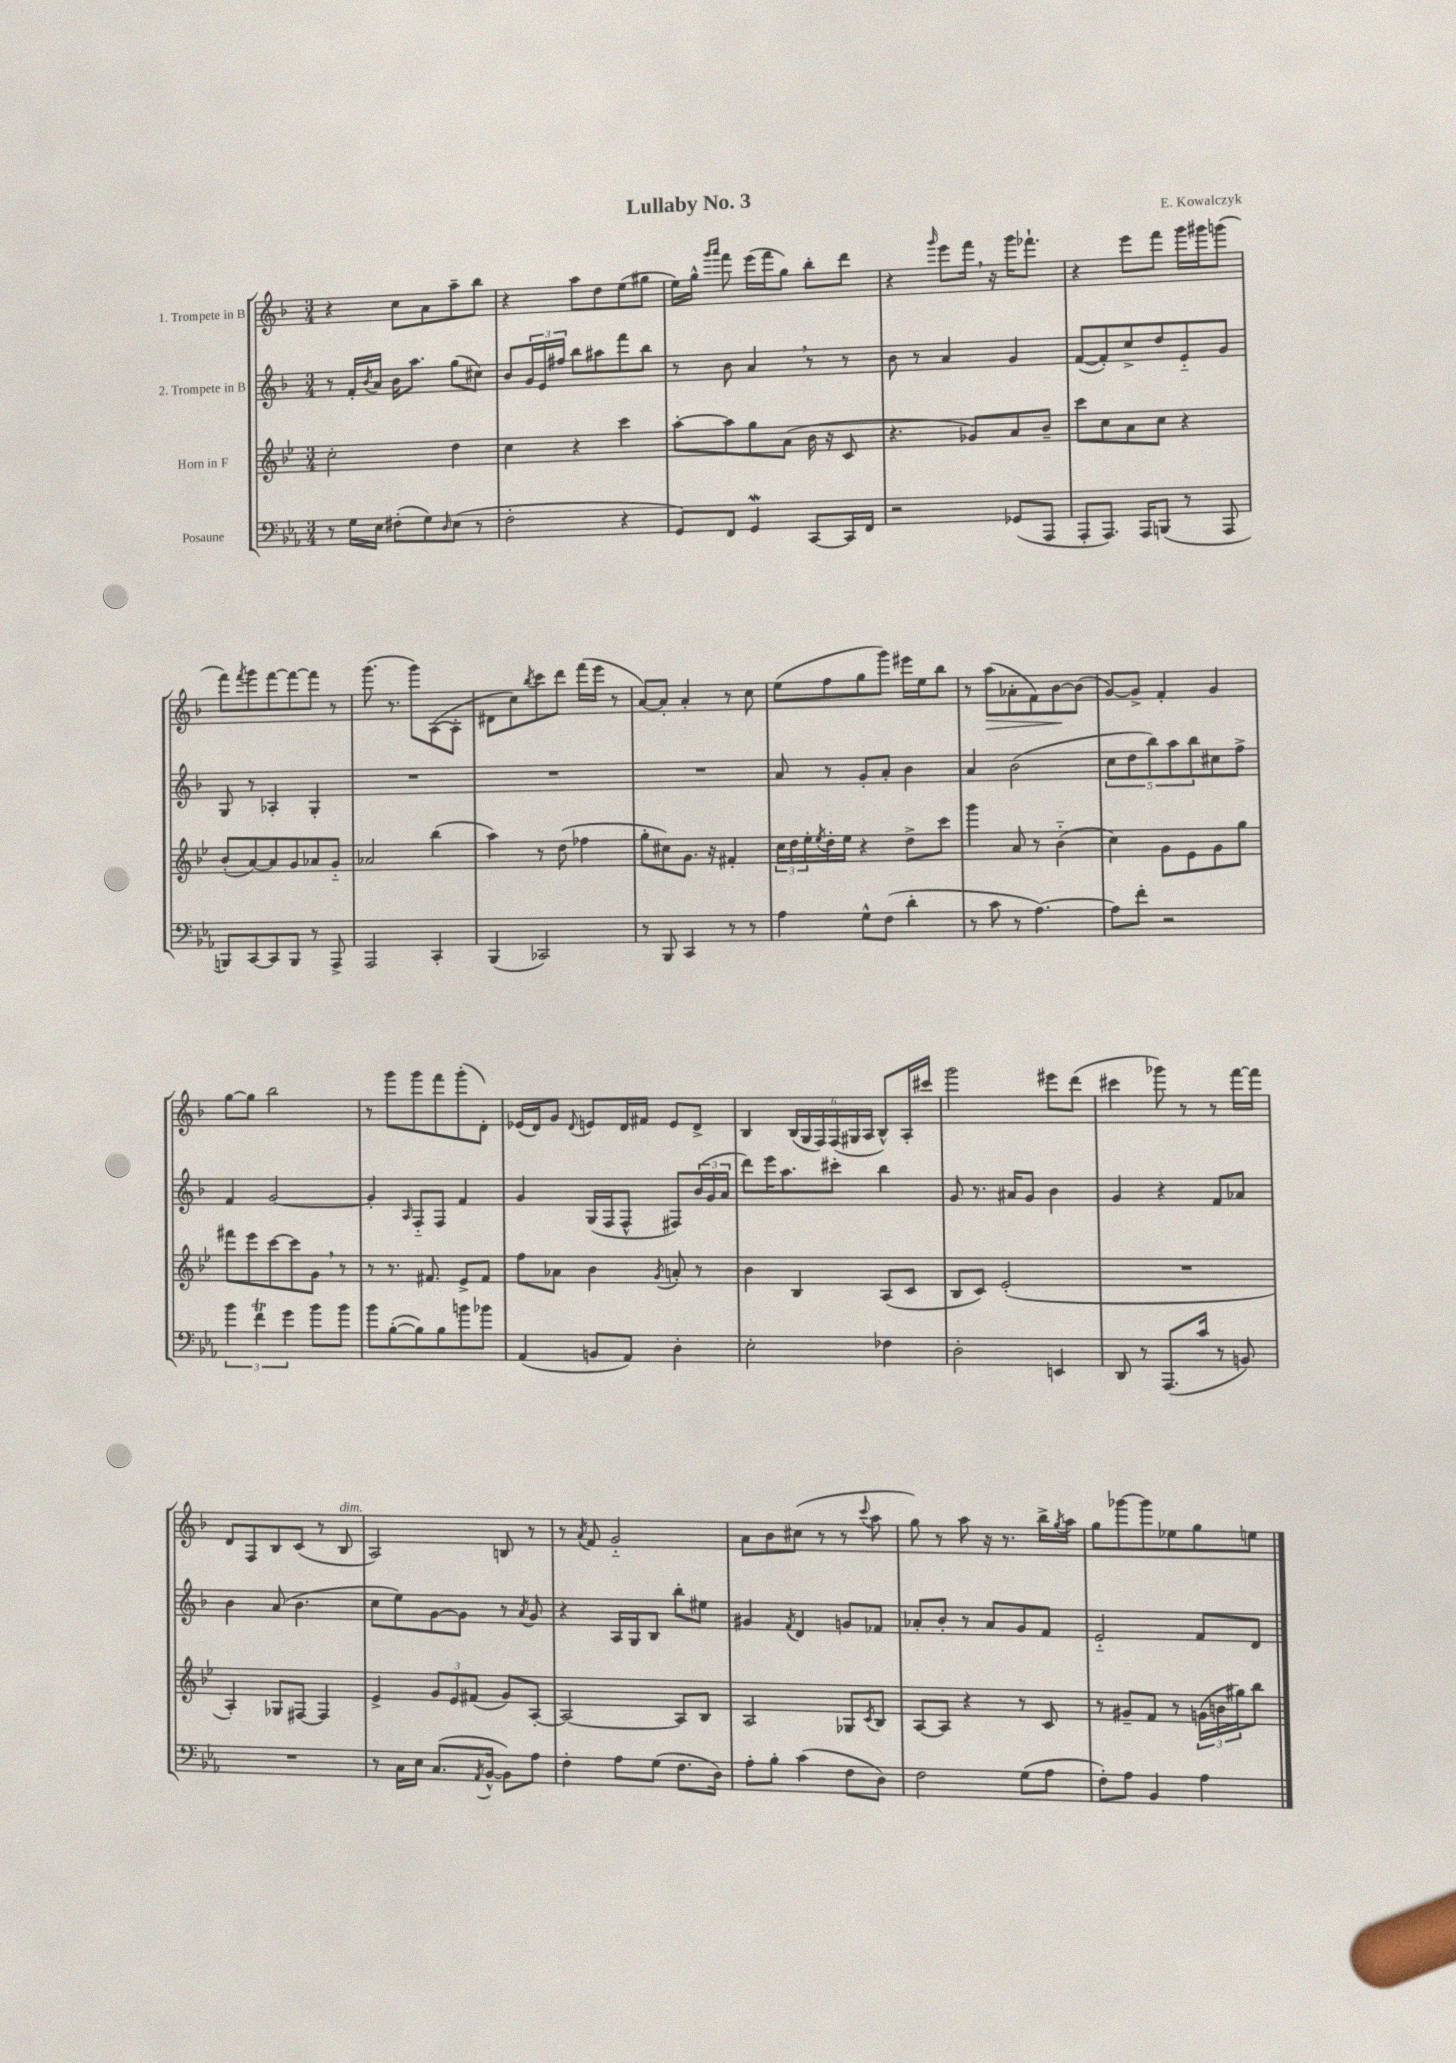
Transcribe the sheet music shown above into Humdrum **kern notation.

**kern	**kern	**kern	**kern
*staff4	*staff3	*staff2	*staff1
*clefF4	*clefG2	*clefG2	*clefG2
*k[b-e-a-]	*k[b-e-]	*k[b-]	*k[b-]
*M3/4	*M3/4	*M3/4	*M3/4
8r	2cc'\	8r	4r
16G\LL	.	16f'/LL	.
.	.	8qb-/	.
16E-\JJ	.	16a/JJ	.
(8F#'\L	.	16b-\LK	8cc\L
.	.	8.aa\J	.
8G\)	.	.	8a\
16qqD/	.	.	.
(8E-\J	4dd\	(8gg\L	8aa~\
8r	.	8cc#\J)	8bb-\J
=	=	=	=
2F'\	4cc\	8b-/L	4r
.	.	24g/L	.
.	.	24e/	.
.	.	24ff#/JJ	.
.	4r	8bb-\L	8aa\L
.	.	8aa#\	8dd\
4r	4ccc\	8fff\	(8ee\
.	.	8bb-\J	8gg#\J
=	=	=	=
8GG/L)	[8aa'\L	8r	16ee\LL)
.	.	.	16gg^^\JJ
.	.	.	16qqggg/LL
.	.	.	16qqaaa/JJ
8FF/J	8aa\]	8b-\	8fff\
4GG/	8gg\	4a/	(16eee\LL
.	.	.	16fff\J
.	(8a\J	.	8gg\J)
[8CC/L	16b-\	8r	8bb-'\L
.	16r	.	.
16CC/]L	8c/	8r	8ddd\J
16FF/JJ	.	.	.
=	=	=	=
2r	4.r	8b-\	4r
.	.	8r	.
.	.	.	16qqggg/
.	.	4a/	8eee\L
.	8g-/L)	.	16fff\Jk
.	.	.	16r
(8GG-/L	8a/	4g/	16ggg\LK
.	.	.	8.fff-`\J
8AAA-/J	8b-~/J	.	.
=	=	=	=
8AAA-'/L	8ccc\L	([8f/L	4r
8.AAA-/J)	8cc\	8f'/])	.
.	8a\	8cc^/	8eee\L
16AAA-/LK	.	.	.
(8BBB/J	8cc\J	8dd/	8fff\J
8r	4r	8e'~/	16ggg\LL
.	.	.	16ggg#\J
8AAA-/	.	8g/J	(8ggg\J
=	=	=	=
8BBB/L)	(8b-'/L	8G/	8fff\L)
.	.	.	8qfff/
[8CC/	[8a/)	8r	8ggg\
8CC/]	8a/]	4A-'/	[8fff\
8BBB/J	8g/	.	8fff\_
8r	8a-/	4G'/	8fff\]J
8AAA-^/	8g'~/J	.	8r
=	=	=	=
2AAA-/	2a-/	2.r	(8.ggg\
.	.	.	8.r
.	.	.	8ggg\L)
4CC'/	(4bb-\	.	([8A\
.	.	.	8A'\]J
=	=	=	=
(4BBB-/	4aa\)	2.r	8d#\L
.	.	.	8cc\)
.	.	.	8qbb-/
2CC-/)	8r	.	8ccc\
.	(8dd\	.	8ddd\J
.	4ff-\	.	(16fff\LL
.	.	.	16eee\JJ
.	.	.	8r
=	=	=	=
8r	8gg'\L	2.r	[8a/L)
8BBB-/	8cc#\)	.	8a'/]J
4CC/	8.g\J	.	4a'/
.	16r	.	.
8r	4f#'/	.	8r
8r	.	.	8cc\
=	=	=	=
4A-\	24cc\LL	8a/	(8ee\L
.	24dd\	.	.
.	24ee-'\	.	.
.	8qee-/	.	.
.	16dd'\	8r	8ff\
.	16ee-\JJ	.	.
8G^^\L	4r	8g'/L	8gg\
(8F\J	.	8a'/J	8ggg\J)
4d'\	8dd^\L	4b-\	16eee#\LL
.	.	.	16ee\J
.	8ccc\J	.	8bb-\J
=	=	=	=
8r	4ggg\	4a/	8r
8c\	.	.	(8aa\L
8r	8a/	(2b-\	8a-'\
[4.A-\)	8r	.	8f\)
.	(4b-'~\	.	[8b-\
.	.	.	(8b-\]J
=	=	=	=
8A-\]L	4cc\)	10cc\L	[8g/L)
.	.	10dd\	.
8f'\J	.	.	8g^/]J
.	.	10bb-\)	.
2r	8g\L	.	4f'/
.	.	10aa\	.
.	8e-\	.	.
.	.	10bb-\	.
.	8g\	8cc#\	4g/
.	8gg\J	8ff^\J	.
=	=	=	=
6b-\	8fff#\L	4f/	[8gg\L
.	8eee-\	.	8gg\]J
6f\	.	.	.
.	[8ccc\	[2g/	2bb-\
6g\	.	.	.
.	8ccc\]	.	.
8b-\L	8g\J	.	.
8b-\J	8r	.	.
=	=	=	=
8b-\L	8r	4g'/]	8r
([8B-'\	8.r	.	8ggg\L
.	.	16qqA/	.
8B-\])	.	8F'~/L	8ggg\
.	8.f#/	.	.
8B-\	.	8F/J	8fff\
8b\	8e-^/L	4f/	(8ggg'\
8b-\J	8f#/J	.	8d'\J)
=	=	=	=
(4AA-/	8ff\L	4g/	(16e-/LL
.	.	.	16d/J)
.	8a-\J	.	8g/J
.	.	.	8qqd/
8BB/L	4b-\	(16G/LL	8e/L
.	.	16F/J	.
8AA-/J)	.	8F^^/J	16d/L
.	.	.	16f#/JJ
.	8qg/	.	.
4D'\	8a'/	8F#/L)	8e/L
.	8r	(24b-/L	8d^/J
.	.	24g/	.
.	.	24a/JJ	.
=	=	=	=
2E-'\	4b-\	8ddd\L)	4B-/
.	.	16eee\K	.
.	.	8.aa\	.
.	4B-/	.	(24B-/LL
.	.	.	24G/
.	.	.	24F/)
.	.	8ccc#'\J	(24F/
.	.	.	24G#/
.	.	.	24A/JJ
4F-\	(8A/L	4bb-\	8B-^^/L)
.	8c/J	.	16A'/L
.	.	.	16ccc#/JJ
=	=	=	=
2D'\	8B-/L	8g/	2ggg\
.	8c/J)	8.r	.
.	(2e-'/	.	.
.	.	16a#/LK	.
.	.	8g/J	.
4EE/	.	4b-\	8eee#\L
.	.	.	(8ddd\J
=	=	=	=
8DD/	2.r	4g/	4ccc#\
8r	.	.	.
(8.AAA-/L	.	4r	8ggg-\)
.	.	.	8r
16c/Jk	.	.	.
8r	.	8f/L	8r
8BB/)	.	8a-/J	[16fff\LL
.	.	.	16fff\]JJ
=	=	=	=
2.r	4A'/)	4b-\	8d/L
.	.	.	8F/
.	8G-/L	(8a/	8B-/
.	[8F#/J	4.b-\	(8c/J
.	4F#/]	.	8r
.	.	.	8B-/
=	=	=	=
8r	4e-^/	8cc\L	2A/)
16C\LL	.	8ee\)	.
16E-\JJ	.	.	.
(8.C/L	12g/L	[8g\	.
.	12e-/	.	.
.	.	8g\]J	.
.	(12f#/J	.	.
8qAA-/	.	.	.
[16BB-^^/Jk	.	.	.
8BB-\]L)	8g/L)	8r	8B/
.	.	8qa/	.
8A-\J	[8A'/J	8g/	8r
=	=	=	=
4F'\	2A/_	4r	8r
.	.	.	8qa/
.	.	.	8f/
8A-\L	.	16A/LL	2g'~/
.	.	16G/J	.
(8G\J	.	8B-/J	.
8.F\L	8A/]L	8bb-'\L	.
.	8B-/J	8ee#\J	.
16D\Jk)	.	.	.
=	=	=	=
8A-'\L	2A/	4g#/	8a\L
8B-'\J	.	.	8b-\
.	.	8qf/	.
(4c\	.	4d/	(8cc#\J
.	.	.	8r
8F\L	8G-/L	8g/L	8r
.	8qc/	.	8qqccc/
8D\J)	8B-/J	8f-/J	8aa\
=	=	=	=
2F\	[8A/L	8a-'/L	8gg\)
.	8A/]J	8b-'/J	8r
.	4r	8r	8aa\
.	.	8a-/L	16r
.	.	.	8.r
(8G\L	8r	8g/	.
8A-\J	8c/	8f/J	16bb-^\LL
.	.	.	8qgg/
.	.	.	16aa\JJ
=	=	=	=
8F'\L)	8r	2e'~/	8gg\L
8A-\J	8g#~/L	.	[8ggg-\
4BB-/	8f/J	.	8ggg-\]
.	8r	.	8ee-\
4A-\	(24g\LL	8f/L	8gg\
.	24b\	.	.
.	24gg#\J)	.	.
.	8bb-\J	8d/J	8ee\J
==	==	==	==
*-	*-	*-	*-
